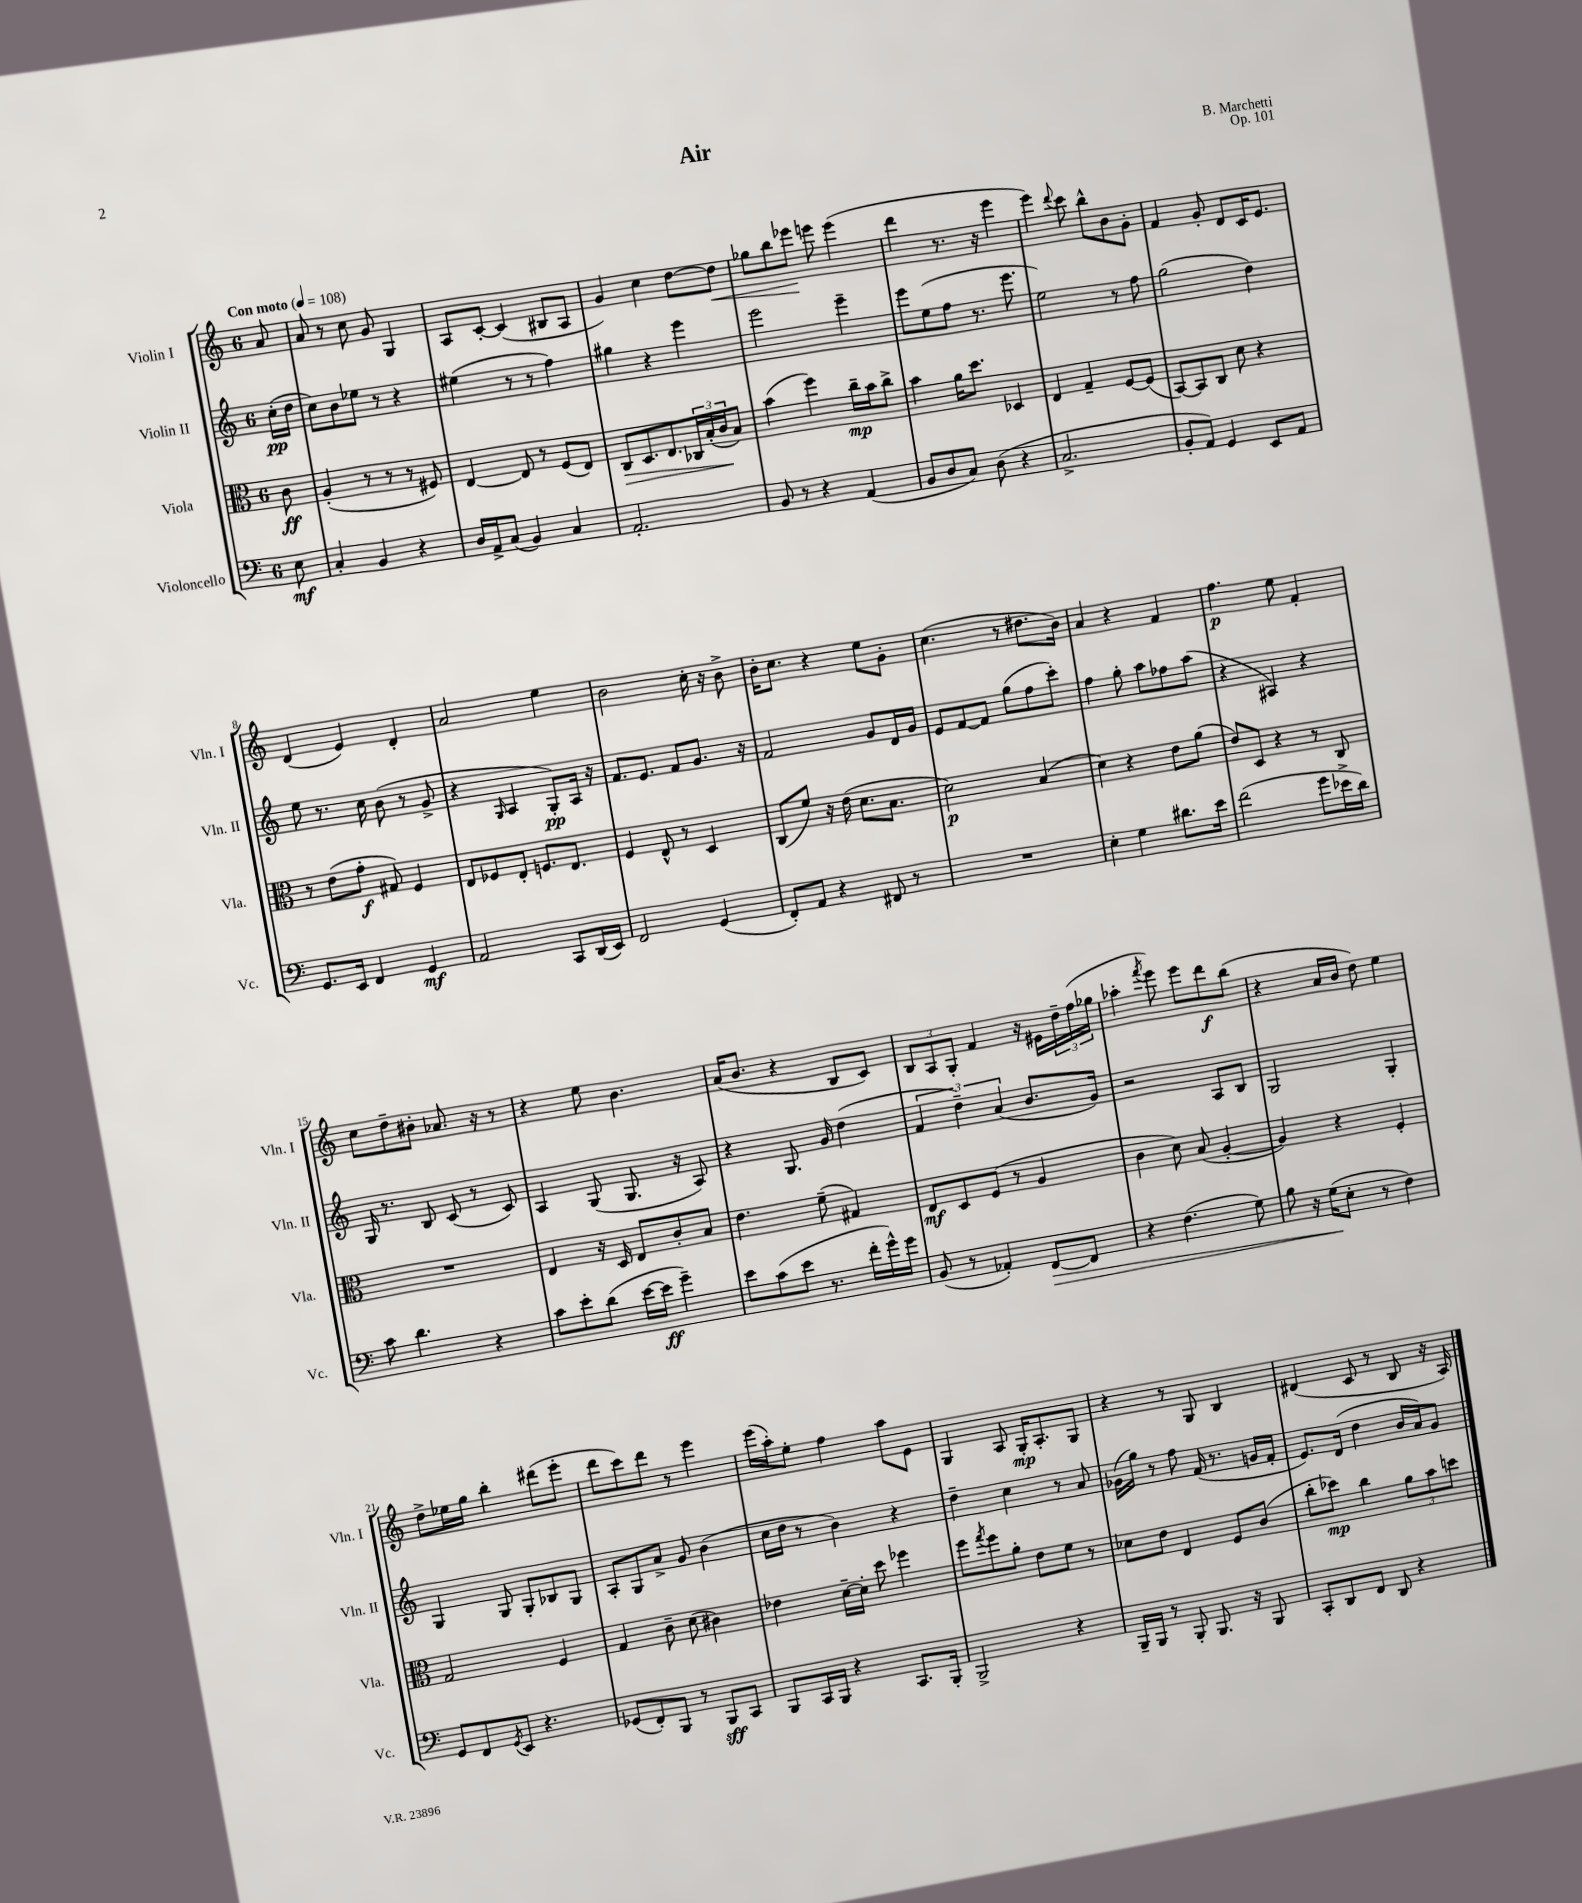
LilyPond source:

\header { title = "Air" composer = "B. Marchetti" opus = "Op. 101" }
<<
\new StaffGroup <<
\new Staff = "s0" \with { instrumentName = "Violin I" shortInstrumentName = "Vln. I" } {
    \clef treble \key c \major \once \override Staff.TimeSignature.style = #'single-digit \time 6/8 \partial 8 \tempo "Con moto" 4 = 108
    a'8 |
    a'8 r8 c''8 g'8 g4 |
    a8 c'8~-. c'4( bis8 a8 |
    g'4) c''4 d''8~ d''8\< |
    ges''8 b''8 ees'''8\! e'''8 e'''4( |
    d'''4 r8. r16 e'''4 |
    e'''4) \appoggiatura { d'''8 } c'''8 b''8-^ b'8 g'8-. |
    f'4 g'8-. d'8 c'16 e'8. |
    d'4( e'4) d'4-. |
    a'2 e''4 |
    b'2 c''16-. r16 b'8-> |
    b'16-. c''8. r4 e''8 g'8-. |
    c''4.( r8 dis''8. b'16) |
    a'4 r4 f'4 |
    f''4.\p e''8 f'4-. |
    c''8 d''8-- bis'8-. aes'8. r16 r8 |
    r4 e''8 b'4. |
    a'16( b'8. r4 b8 c'8) |
    \tuplet 3/2 { b8 a8 g8-. } f'4 r16 eis'16 \tuplet 3/2 { d''16-- f''16( ges''16 } |
    aes''4-. \acciaccatura { f'''8 } e'''8) e'''8 d'''8\f b''8( |
    r4 a'16 b'16 d''8) e''4 |
    d''8-> ees''16 g''16 b''4-. dis'''8( e'''8-. |
    d'''8 c'''8) d'''8 r8 e'''4 |
    e'''16( a''16-.) e''8-. f''4 a''8 e'8 |
    g4 a8 g16-.\mp a8.-. g8 |
    r4 r8 g8 b4 |
    dis'4( c'8 r8 b8 r16 a16) \bar "|." |
}
\new Staff = "s1" \with { instrumentName = "Violin II" shortInstrumentName = "Vln. II" } {
    \clef treble \key c \major \once \override Staff.TimeSignature.style = #'single-digit \time 6/8 \partial 8
    c''16-.\pp( d''16 |
    c''8) b'8 ees''8 r8 r4 |
    eis''4( r8 r8 f''4) |
    gis''4 r4 e'''4 |
    e'''2 e'''4-- |
    e'''8 e''8( f''8 r8. e'''8. |
    e''2) r8 f''8 |
    g''2( d''4) |
    e''8 r8. c''16 b'8( r8 g'8-> |
    r4 \grace { g16 } a4 g8-.\pp) a16 r16 |
    f'8. e'8. f'8 g'8. r16 |
    f'2 g'8 d'16 g'16 |
    e'8 f'8~ f'8 g''8( f''8 c'''8-.) |
    f''4 g''8-. a''8 fes''8 a''8( |
    r4 ais4) r4 |
    g16 r8. b8 c'8( r8 c'8) |
    a4 g8( g8. r16 a8) |
    r4 g8. g'16 d''4( |
    \tuplet 3/2 { f'4 d''4--) a'4( } b'8. g'16) |
    r2 a8 b8 |
    g2 g4-. |
    g4 g8 g8-. bes8 g8 |
    a8-. g8 a'8-> g'8 b'4( |
    c''16 d''16 r8 b'4) r4 |
    d''4-- c''4 r8 a'8 |
    ges'16( g''16) r8 f''8 f'16( r8. g'16 f'16-. |
    e'8.) d'16( d''4 b'16 a'16) g'8 \bar "|." |
}
\new Staff = "s2" \with { instrumentName = "Viola" shortInstrumentName = "Vla." } {
    \clef alto \key c \major \once \override Staff.TimeSignature.style = #'single-digit \time 6/8 \partial 8
    c'8\ff |
    a4-.( r8 r8 r8 fis8) |
    e4~ e8 r8 f8( e8) |
    c8\> d8. e8. \tuplet 3/2 { ces16 b16-.( c'16\! } b8) |
    b'4( f''4) c''16--\mp b'16 c''8-> |
    b'4 a'16 d''8. des4 |
    e4 g4-- f8~ f8( |
    b,8~) b,8 c8 d'8 r4 |
    r8 e'8( g'8-.\f gis8) f4 |
    e8 fes8 e8-. f8. e8. |
    f4 e8-^ r8 d4 |
    c8( f'8) r16 e'16( d'8. b8. |
    d'2\p) b4( |
    d'4) r4 e'8 a'8( |
    e'8) d8 r4 r8 c8 |
    R2. |
    e4 r16 d16 e8 c'8-. b8 |
    e'4. f'8--( gis4) |
    e8\mf d8 f8( r8 a4 |
    c'4 d'8) b8( a4~-. |
    a4) r4 f4-. |
    g2 f4 |
    g4 c'8-- d'8( cis'4) |
    ees'4 d'16~-- d'16-. d''8 fes''4 |
    f''8 \acciaccatura { g''8 } f''8 a'8-. e'8 f'8 r8 |
    des'8 e'8 e4 f8 c'8( |
    c''8-. des''8\mp) c''4 \tuplet 3/2 { a'8 b'8 d''8 } \bar "|." |
}
\new Staff = "s3" \with { instrumentName = "Violoncello" shortInstrumentName = "Vc." } {
    \clef bass \key c \major \once \override Staff.TimeSignature.style = #'single-digit \time 6/8 \partial 8
    e8\mf |
    c4-. b,4 r4 |
    d16 a,16-> c8( b,4) c4 |
    a,2.-. |
    b,8 r8 r4 a,4( |
    b,8 d8 c8) d8( r4 |
    c2.-> |
    b,8-. a,8) g,4 e,8 a,8 |
    g,8. e,16 f,4 g,4\mf |
    a,2 c,8 d,16( e,16) |
    f,2 g,4( |
    f,8-.) a,8 r4 fis,8 r8 |
    R2. |
    e4-. g4 dis'8. e'16 |
    f'2( g'8 ees'16-> d'16) |
    c'8 d'4. r4 |
    c'8 e'8-. d'8( e'16~ e'16\ff g'4--) |
    e'8 c'8( e'8 r8. f'16-. g'16-^) g'16 |
    b,8( r8 aes,4-.) f,8~\> f,8 |
    r4 f4.( g8) |
    b8 r16 g16\!( e8-. r8 f4) |
    g,8 f,8 \acciaccatura { g,8 } e,8 r4. |
    ges,8( f,8-.) b,,8 r8 b,,8\sff c,8 |
    b,,8 c,16 b,,16 r4 c,8. b,,16-. |
    b,,2-> r4 |
    b,,16-- b,,16 r8 b,,8-. b,,8. r16 b,,8 |
    c,8-. d,8 f,8 d,8 r4 \bar "|." |
}
>>
>>
